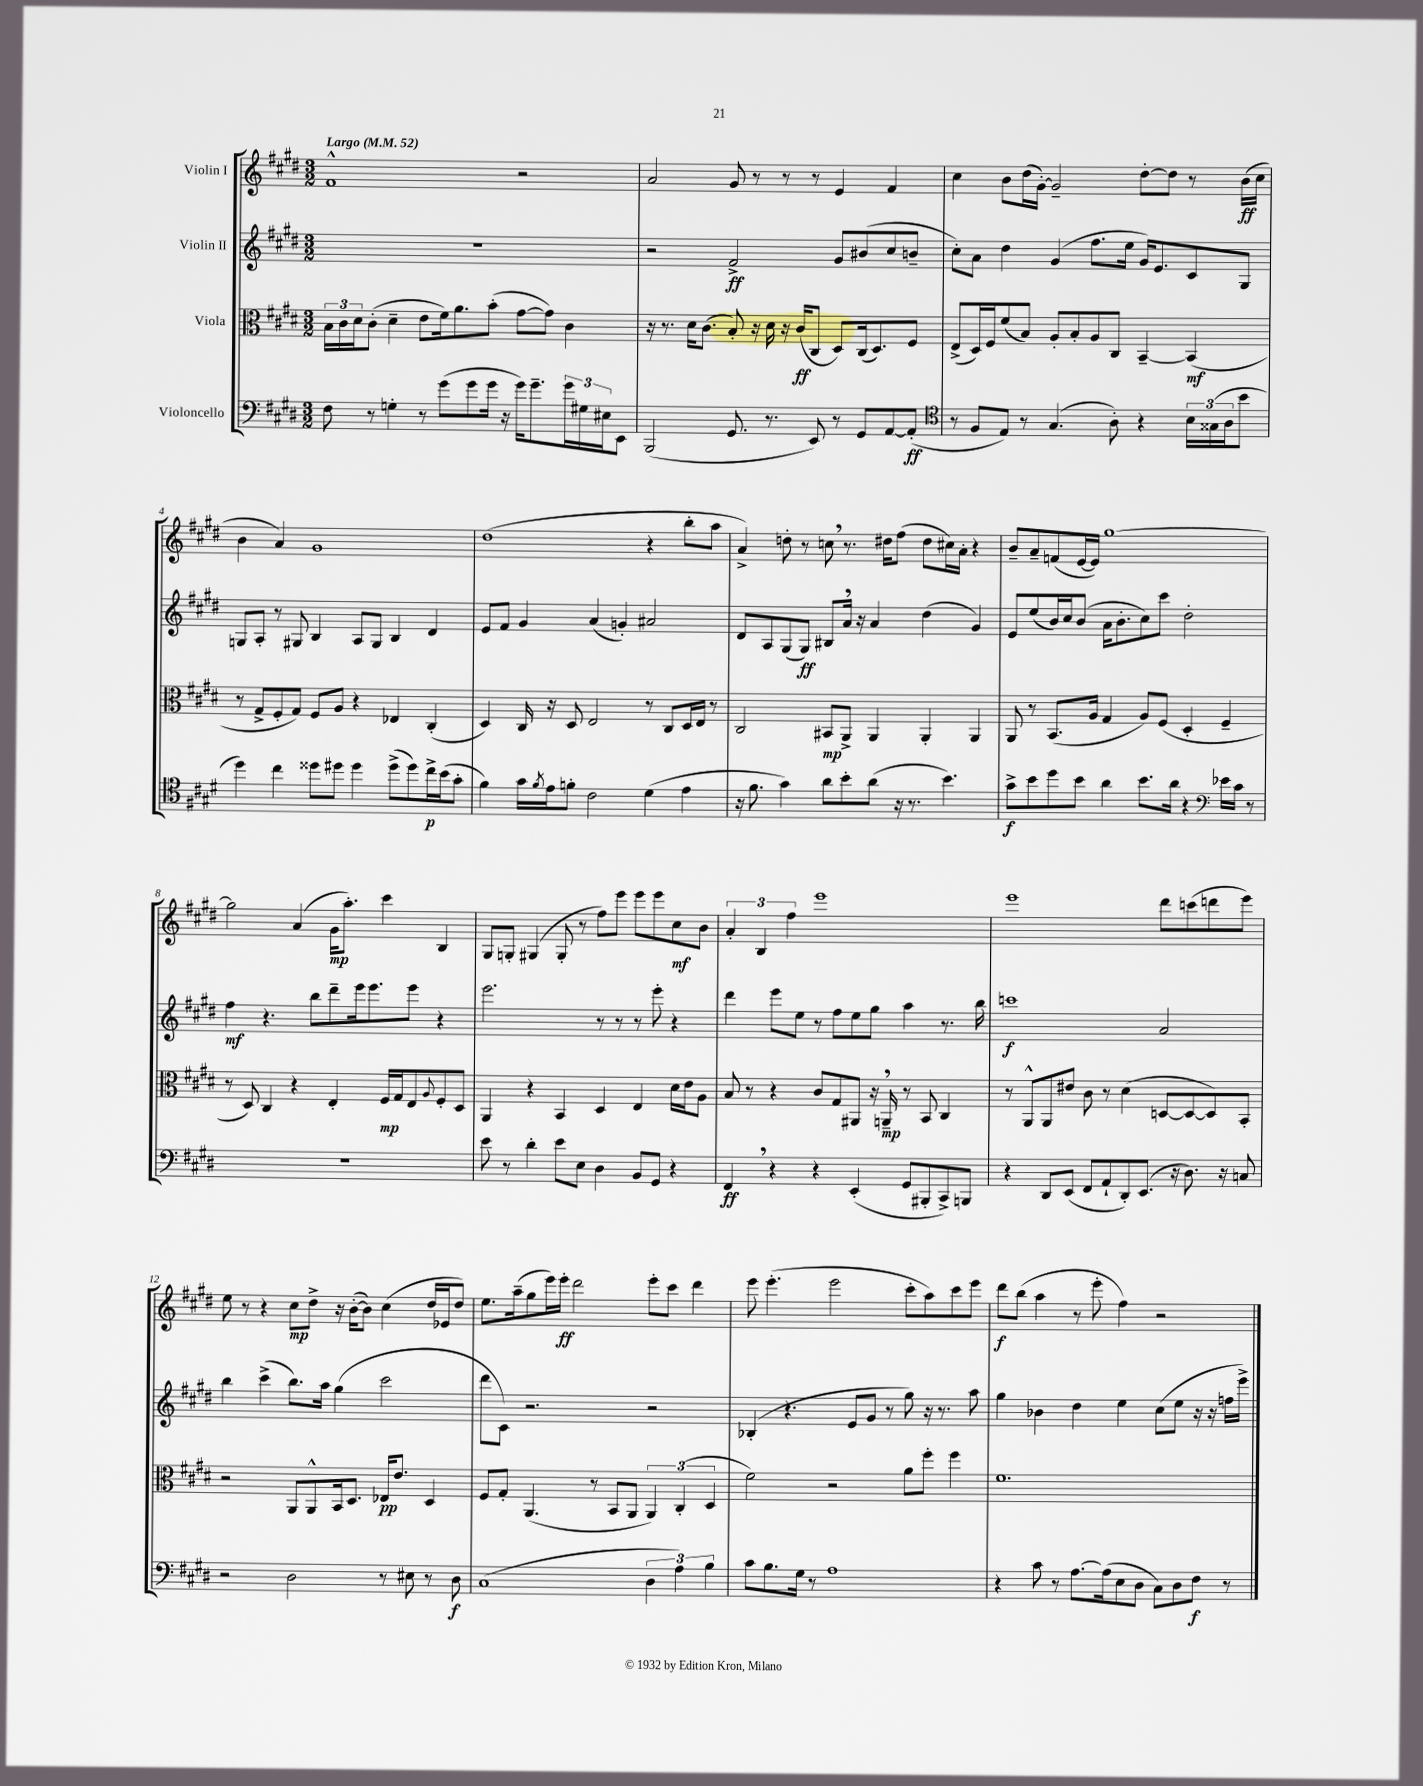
<<
\new StaffGroup <<
\new Staff = "s0" \with { instrumentName = "Violin I" } {
    \clef treble \key e \major \numericTimeSignature \time 3/2 \tempo "Largo" 4 = 52
    fis'1-^ r2 |
    a'2 gis'8 r8 r8 r8 e'4 fis'4 |
    cis''4 b'8 dis''16( gis'16~-.) gis'2-- dis''8~-. dis''8 r8 b'16\ff( cis''16 |
    b'4 a'4) gis'1 |
    dis''1( r4 b''8-. a''8 |
    a'4->) d''8-. r8 c''8 \breathe r8. dis''16 fis''8( dis''8 cis''16) a'16-. r4 |
    b'8-- a'8-- f'8( e'16~ e'16) gis''1~ |
    gis''2 a'4( gis'16\mp a''8.-.) cis'''4 b4 |
    gis8 g8-. gis4( gis8-. r8 fis''8) e'''8 e'''8 e'''8 cis''8\mf b'8 |
    \tuplet 3/2 { a'4-. b4 fis''4 } e'''1 |
    e'''1 dis'''8 c'''8( d'''8 e'''8) |
    e''8 r8 r4 cis''8\mp dis''8-> r16 b'16~-.( b'8) cis''4( dis''16 ees'16 dis''8) |
    e''8. a''16--( gis''8 e'''16) e'''16-.\ff dis'''2 e'''8-. cis'''8 dis'''4 |
    e'''8 e'''4.-.( e'''2 cis'''8-. a''8) cis'''8 e'''8 |
    dis'''8\f b''8( a''4 r8 e'''8-. fis''4) r2 \bar "|." |
}
\new Staff = "s1" \with { instrumentName = "Violin II" } {
    \clef treble \key e \major \numericTimeSignature \time 3/2
    R1. |
    r2 fis'2->\ff gis'8 bis'8( cis''8 b'8-- |
    cis''8-.) a'8 dis''4 gis'4( fis''8. e''16 gis'16) e'8. cis'8 gis8 |
    g8 a8-. r8 gis8 b4 a8 gis8 b4 dis'4 |
    e'8 fis'8 gis'4 a'4( g'4-.) ais'2 |
    dis'8 a8 gis8( gis8\ff) bis8 a'16 \breathe r16 a'4 dis''4( gis'4) |
    e'8 e''8( b'16) cis''16 b'8( a'16 b'8.-. cis''8) cis'''8 dis''2-. |
    fis''4\mf r4. b''8 dis'''8-- e'''16 e'''8. e'''8 r4 |
    e'''2. r8 r8 r8 e'''8-. r4 |
    dis'''4 e'''8 e''8 r8 fis''8 e''8 gis''8 a''4 r8. b''16 |
    c'''1\f a'2 |
    b''4 cis'''4->( b''8.) a''16 gis''4( cis'''2 |
    dis'''8 cis'8) r2. r2 |
    bes4-.( r4. e'8 gis'8 r8 gis''8) r16 r8. a''8 |
    gis''4 bes'4 dis''4 e''4 cis''8( e''8 r16 r16 f''16 e'''16->) \bar "|." |
}
\new Staff = "s2" \with { instrumentName = "Viola" } {
    \clef alto \key e \major \numericTimeSignature \time 3/2
    \tuplet 3/2 { b16 cis'16 dis'16 } cis'8-.( dis'4-- e'8 fis'16) a'8. b'8-.( gis'8~ gis'8) cis'4 |
    r16 r8. dis'16 cis'8.( b8-.) r16 dis'16 r16 cis'16\ff( cis8 dis8) cis16( dis8.) fis8 |
    e8->( dis16) fis16 fis'8( b8) a8-. b8-. a8 cis8 b,4~-- b,4\mf( |
    r8 gis8-> fis8-. gis8) fis8 a8 r4 ees4 cis4-.( |
    dis4) cis16 r16 dis8 e2 r8 cis8 dis16 e16 r8 |
    cis2 bis,8\mp a,8-> a,4 a,4-. a,4 |
    a,8 r8 b,8.( a16 gis4 a8) fis8( dis4-. fis4-- |
    r8 dis8) cis4 r4 e4-. fis16\mp gis16 e8 \appoggiatura { a8 } fis8-. dis8 |
    a,4 r4 b,4 dis4 e4 dis'16 e'16 a8 |
    b8 r8 r4 cis'8 gis8 ais,8 r16 a,16--\mp \breathe r8 b,8 cis4 |
    r8 a,8-^ a,8 eis'8 cis'8 r8 dis'4( d8~ d8~ d8) b,8-. |
    r2 a,8 a,8-^ b,16 dis8. ees16\pp e'8. dis4 |
    fis8 gis8-. a,4.( r8 b,8 a,8 \tuplet 3/2 { a,4) cis4-.( dis4 } |
    fis'2) r2 a'8 fis''8-. fis''4 |
    fis'1. \bar "|." |
}
\new Staff = "s3" \with { instrumentName = "Violoncello" } {
    \clef bass \key e \major \numericTimeSignature \time 3/2
    fis8 r8 g4-. r8 gis'8( gis'8 gis'16 r16 gis'16) gis'8.-- \tuplet 3/2 { gis'16 gis16 eis16 } e,8 |
    b,,2( gis,8. r8. e,8) r8 gis,8 a,8~ a,8-.\ff( |
    \clef tenor r8 fis8 e8) r8 gis4.( a8-.) r4 \tuplet 3/2 { b16 gisis16( a16 } b'8 |
    dis''4) cis''4 disis''8 dis''8 dis''4 dis''8->( dis''8) cis''16->\p b'16( gis'8-. |
    fis'4) gis'16 \acciaccatura { fis'8 } e'16 f'8-. cis'2 dis'4( e'4 |
    r16 fis'8. gis'4) a'8 b'8-. a'8( r16 r8. b'4.) |
    gis'8->\f b'8 dis''8 b'8 a'4 b'8. a'16 r4 \clef bass ees'16 cis'16 r8 |
    R1. |
    e'8 r8 dis'4-. e'8 e8 dis4 b,8 gis,8 r4 |
    fis,4\ff \breathe r4 r4 e,4-.( gis,8 bis,,8-. cis,8->) b,,8 |
    r4 dis,8 e,8( fis,8 a,8-! dis,8-.) e,8.( r16 dis8.) r16 c8 |
    r2 dis2 r8 eis8 r8 dis8\f |
    cis1( \tuplet 3/2 { dis4 a4) b4 } |
    cis'8 b8. gis16 r8 a1 |
    r4 cis'8 r8 a8.~ a16( e8 dis8 cis8) dis8 fis8\f r8 \bar "|." |
}
>>
>>
